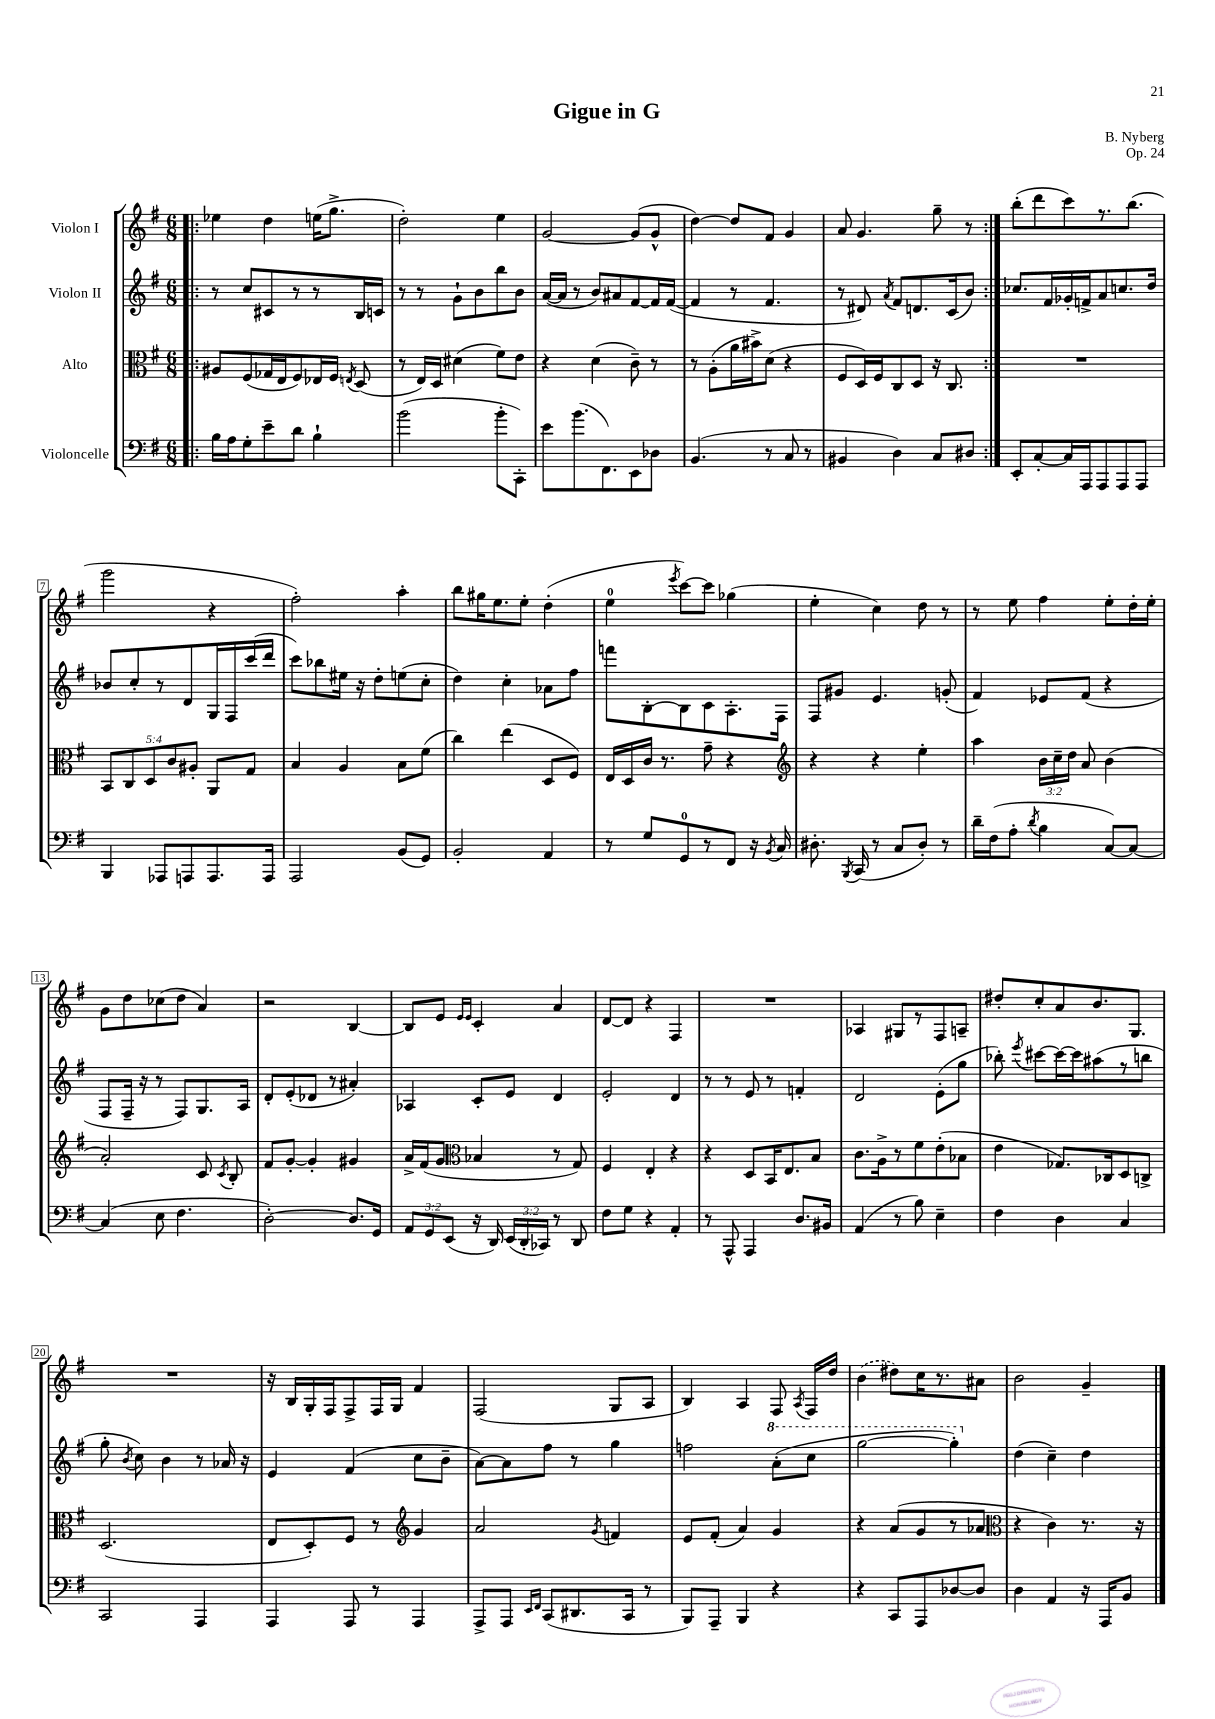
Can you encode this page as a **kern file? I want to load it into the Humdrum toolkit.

**kern	**kern	**kern	**kern
*staff4	*staff3	*staff2	*staff1
*clefF4	*clefC3	*clefG2	*clefG2
*k[f#]	*k[f#]	*k[f#]	*k[f#]
*M6/8	*M6/8	*M6/8	*M6/8
=!|:	=!|:	=!|:	=!|:
16B\LL	8A#/L	8r	4ee-\
16A\J	.	.	.
8G'\	(8F#/	8cc/L	.
8e~\	16G-/L	8c#/	4dd\
.	16E/J	.	.
8d\J	8F#/)	8r	.
4B`\	16E-/L	8r	(16ee\LK
.	16F#/JJ	.	8.gg^\J
.	8qE/	.	.
.	(8D/	16B/L	.
.	.	16c/JJ	.
=	=	=	=
(2b\	8r	8r	2dd'\)
.	16E/LL)	8r	.
.	16D/JJ	.	.
.	(4d#\	8g`\L	.
.	.	8b\	.
8b'\L	8f#\L)	8bb\	4ee\
8CC'\J)	8e\J	8b\J	.
=	=	=	=
8e\L	4r	([16a/LL	[2g/
.	.	16a/]JJ	.
(8.b\	.	8r	.
.	(4d\	8b/L)	.
8.FF#\)	.	.	.
.	.	8a#/	.
8EE\	8c~\)	[8f#/	(8g/]L
8D-\J	8r	16f#/]L	8g^^/J
.	.	([16f#/JJ	.
=	=	=	=
(4.BB/	8r	4f#/]	[4dd\)
.	(8A'\L	.	.
.	16a\L	8r	8dd/]L
.	16b#^\J)	.	.
8r	(8d\J	4.f#/	8f#/J
8C/	4r	.	4g/
8r	.	.	.
=	=	=	=
4BB#/	8F#/L	8r	8a/
.	16D/L)	8d#/)	4.g/
.	16F#/J	.	.
.	.	8qa/	.
4D\)	8C/	8f#/L	.
.	8D/J	8.d/	.
8C/L	16r	.	8gg~\
.	8.C/	(16c/k	.
8D#/J	.	8b/J)	8r
=:|!	=:|!	=:|!	=:|!
8EE'/L	2.r	8.cc-/L	(8bb'\L
[8C'/	.	.	8ddd\
.	.	16f#/L	.
16C/]L	.	16g-'/	8ccc\)
16AAA/J	.	16f^/J	.
8AAA/	.	8a/	8.r
8AAA/	.	8.cc/	.
.	.	.	(8.bb\J
8AAA/J	.	.	.
.	.	16dd/Jk	.
=	=	=	=
4BBB/	10BB/L	8b-/L	2ggg\
.	10C/	.	.
.	.	8cc'/	.
.	10D/	.	.
8AAA-/L	.	8r	.
.	10c/	.	.
8AAA/	.	8d/	.
.	10A#'/J	.	.
8.AAA/	8AA/L	16G/L	4r
.	.	16F#/	.
.	8G/J	(16ccc/	.
16AAA/Jk	.	16ddd/JJ	.
=	=	=	=
2AAA/	4B/	8ccc\L)	2ff#'\)
.	.	8bb-\	.
.	4A/	16ee#\Jk	.
.	.	16r	.
.	.	8dd'\L	.
(8BB/L	8B\L	(8ee\	4aa'\
8GG/J)	(8f#\J	8cc'\J	.
=	=	=	=
2BB'/	4cc\)	4dd\)	8bb\L
.	.	.	16gg#\K
.	.	.	8.ee\
.	(4ee\	4cc'\	.
.	.	.	8ee'\J
4AA/	8D/L	8a-\L	(4dd'\
.	8F#/J)	8ff#\J	.
=	=	=	=
8r	16E/LL	8fff\L	4ee\
.	16D/	.	.
8G/L	16c/JJ	[8B'\	.
.	8.r	.	.
.	.	.	8qeee/
8GG/	.	8B\]	[8ccc\L)
8r	8g~\	8c\	8ccc\]J
8FF#/J	4r	8.A'\	(4gg-\
16r	.	.	.
8qBB/	.	.	.
16C/	.	16F#\Jk	.
=	=	=	=
*	*clefG2	*	*
8.D#'\	4r	8F#/L	4ee'\
.	.	8g#/J	.
8qBBB/	.	.	.
(16CC/	.	.	.
8r	4r	4.e/	4cc\)
8C/L	.	.	.
8D#'/J)	4ee'\	.	8dd\
8r	.	(8g'/	8r
=	=	=	=
16d~\LL	4aa\	4f#/)	8r
(16F#\J	.	.	.
8A'\J	.	.	8ee\
8qd/	.	.	.
4B\	24b\LL	8e-/L	4ff#\
.	24cc~\	.	.
.	24dd\JJ	.	.
.	8a/	(8f#/J	.
[8C/L)	(4b\	4r	8ee'\L
8C/_J	.	.	16dd'\L
.	.	.	16ee'\JJ
=	=	=	=
(4C/]	2a'/)	8F#/L	8g\L
.	.	16F#~/Jk	8dd\
.	.	16r	.
8E\	.	8r	(8cc-\
4.F#\	.	8F#/L)	8dd\J
.	8c/	8.G/	4a/)
.	8qc/	.	.
.	8B'/	.	.
.	.	16A/Jk	.
=	=	=	=
[2D'\)	8f#/L	8d'/L	2r
.	[8g'/J	(8e'/	.
.	4g'/]	8d-/J	.
.	.	8r	.
8.D/]L	4g#/	4a#'/)	[4B/
16GG/Jk	.	.	.
=	=	=	=
12AA/L	16a^/LL	4A-/	8B/]L
.	(16f#/J	.	.
12GG/	.	.	.
.	8g/J	.	8e/J
(12EE/J	.	.	.
*	*clefC3	*	*
.	.	.	16qqe/LL
.	.	.	16qqe/JJ
16r	4B-/	8c'/L	4c'/
16DD/)	.	.	.
(24EE/LL	.	8e/J	.
24DD'/	.	.	.
24CC-/JJ)	.	.	.
8r	8r	4d/	4a/
8DD/	8G/)	.	.
=	=	=	=
8F#\L	4F#/	2e'/	[8d/L
8G\J	.	.	8d/]J
4r	4E'/	.	4r
4AA'/	4r	4d/	4F#/
=	=	=	=
8r	4r	8r	2.r
8AAA^^/	.	8r	.
4AAA/	8D/L	8e/	.
.	16BB/K	8r	.
.	8.E/	.	.
8.D/L	.	4f'/	.
.	8B/J	.	.
16BB#/Jk	.	.	.
=	=	=	=
(4AA/	8.c\L	2d/	4A-/
.	16A^\k	.	.
8r	8r	.	8G#/L
8B\)	8f#\	.	8r
4E~\	(8e'\	(8e'\L	8F#/
.	8B-\J	8gg\J	8A~/J
=	=	=	=
4F#\	4e\	8bb-'\)	8dd#'/L
.	.	8qeee/	.
.	.	[8ccc#\L	8cc'/
4D\	8.G-/L)	16ccc#\_L	8a/
.	.	16ccc#\]J	.
.	.	(8aa#\	8.b/
.	16C-/k	.	.
4C/	8D/	8r	.
.	.	.	8.G/J
.	8C^/J	8bb\J	.
=	=	=	=
2CC/	(2.D/	8gg'\	2.r
.	.	8qb/	.
.	.	8cc\)	.
.	.	4b\	.
4AAA/	.	8r	.
.	.	16a-/	.
.	.	16r	.
=	=	=	=
4AAA/	8E/L	4e/	16r
.	.	.	16B/LL
.	8D'/)	.	16G'/
.	.	.	16F#/J
8AAA/	8F#/J	(4f#/	8F#^/
8r	8r	.	16F#/L
.	.	.	16G/JJ
*	*clefG2	*	*
4AAA/	4g/	8cc\L	4f#/
.	.	8b~\J	.
=	=	=	=
8AAA^/L	2a/	[8a\L)	(2F#/
8AAA/J	.	8a\]	.
16qqEE/LL	.	.	.
16qqFF#/JJ	.	.	.
(8CC/L	.	8ff#\J	.
8.DD#/	.	8r	.
.	8qg/	.	.
.	4f/	4gg\	8G/L
16CC/Jk	.	.	.
8r	.	.	8A/J
=	=	=	=
8BBB/L)	8e/L	2ff\	4B/)
8AAA~/J	(8f#'/J	.	.
4BBB/	4a/)	.	4A/
4r	4g/	(8aa'\L	8F#/
.	.	.	8qA/
.	.	8ccc\J	16F#/LL
.	.	.	16dd/JJ
=	=	=	=
4r	4r	[2ggg\	(4b\
8CC/L	(8a/L	.	8dd#\L)
8AAA/	8g/	.	16cc\K
.	.	.	8.r
[8D-/	8r	4ggg'\])	.
8D-/]J	8a-/J	.	8a#\J
=	=	=	=
*	*clefC3	*	*
4D\	4r	(4dd\	2b\
4AA/	4c\)	4cc~\)	.
16r	8.r	4dd\	4g~/
16AAA/LK	.	.	.
8BB/J	.	.	.
.	16r	.	.
==	==	==	==
*-	*-	*-	*-
